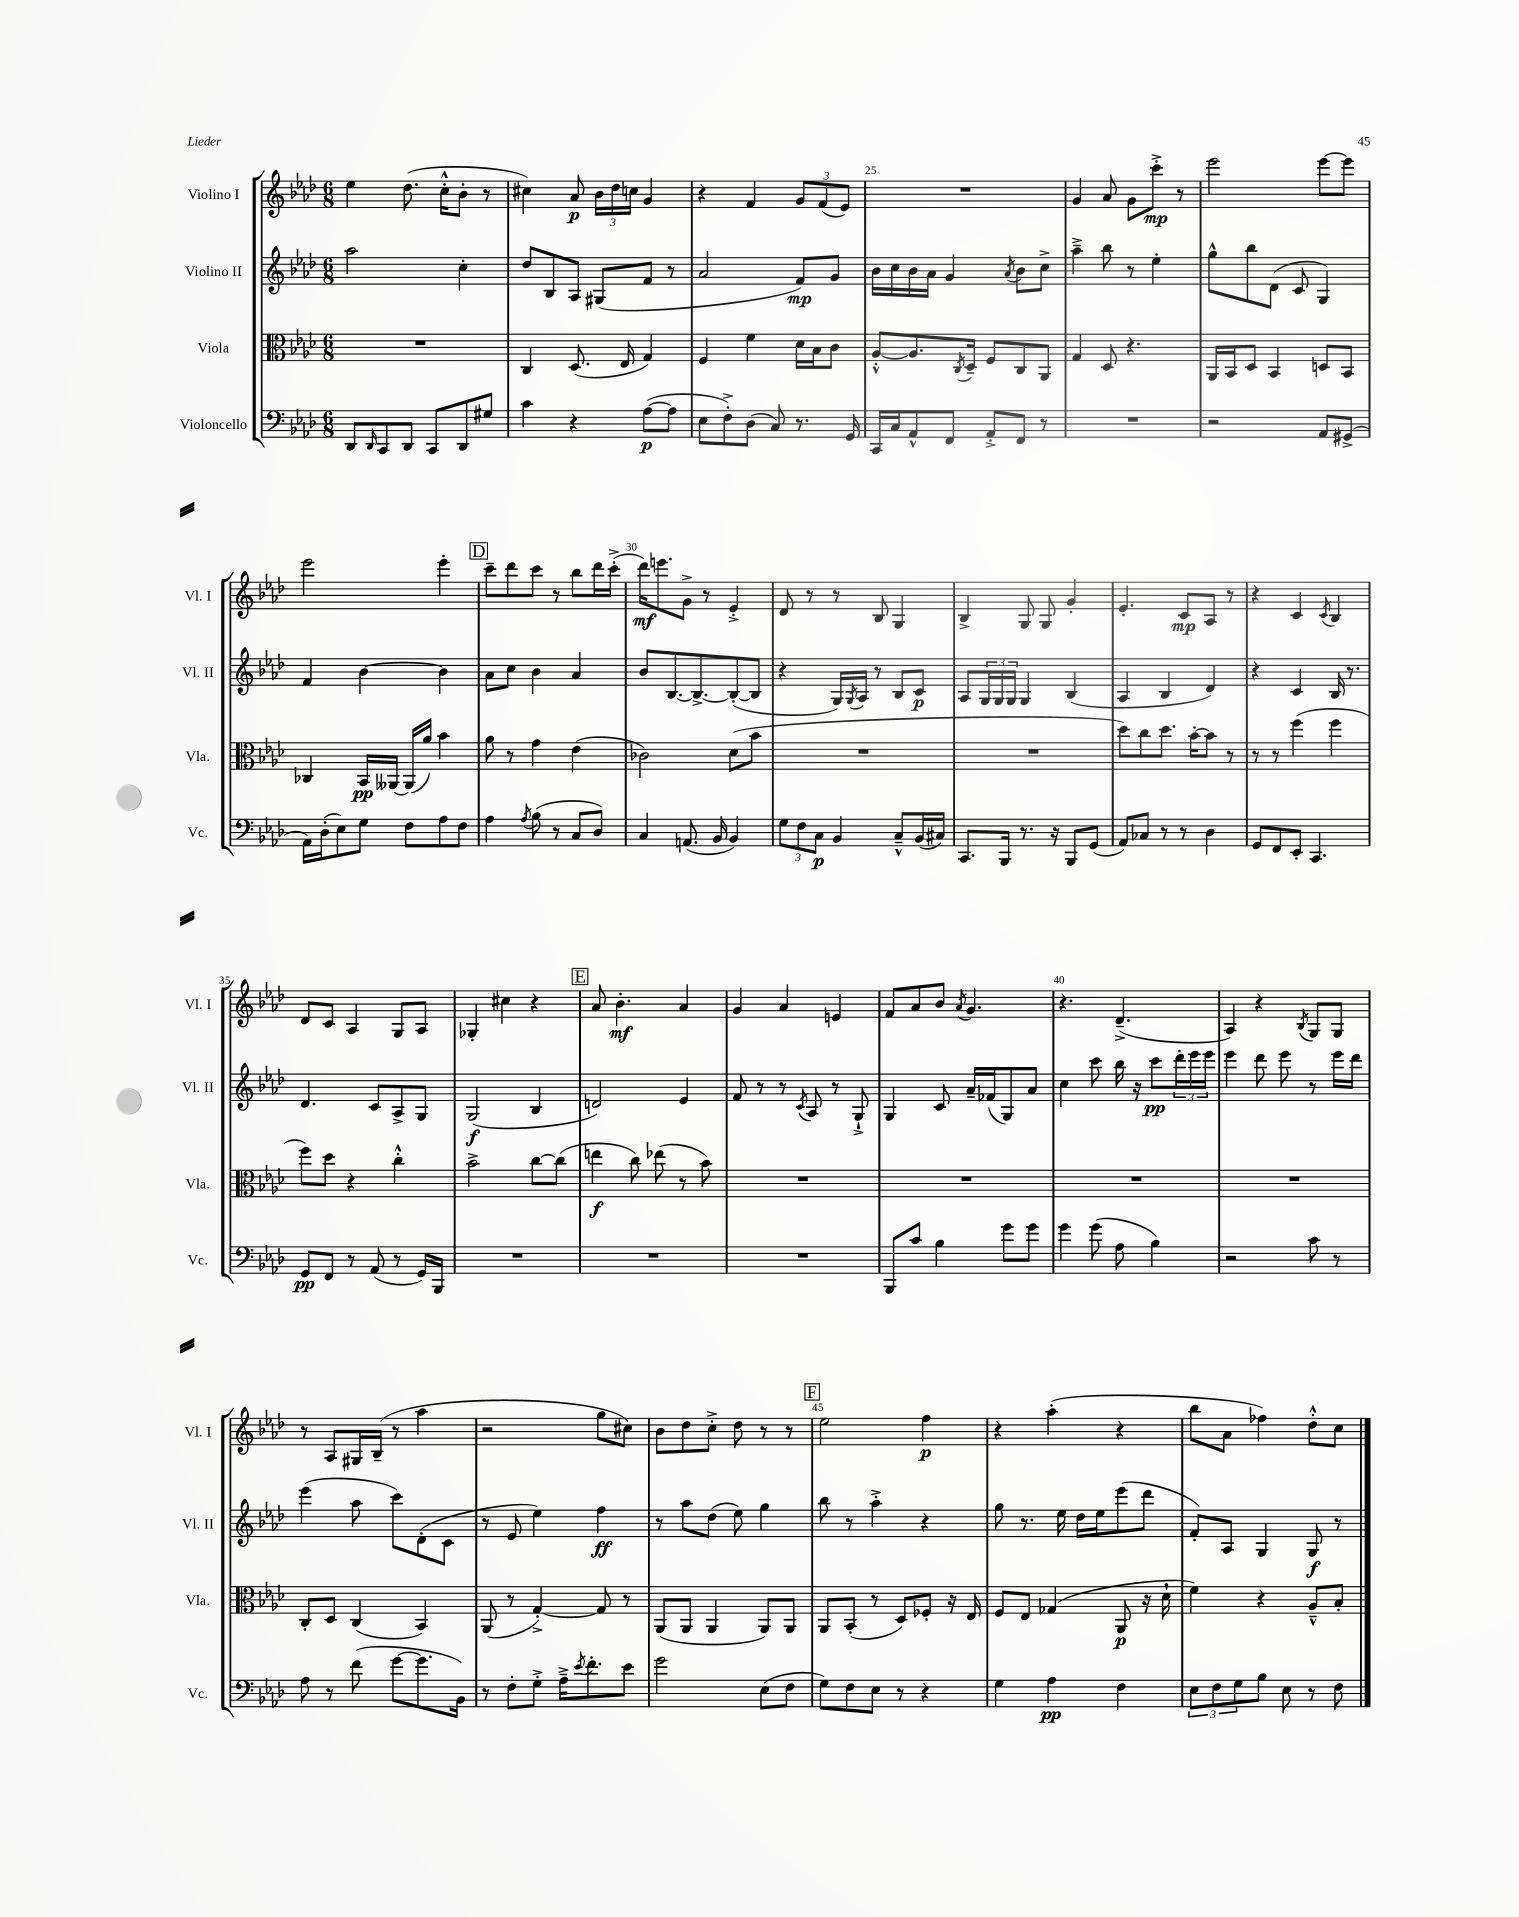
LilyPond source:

<<
\new StaffGroup <<
\new Staff = "s0" \with { instrumentName = "Violino I" shortInstrumentName = "Vl. I" } {
    \clef treble \key aes \major \numericTimeSignature \time 6/8
    ees''4 des''8.( c''16-.-^ bes'8-. r8 |
    cis''4) aes'8\p \tuplet 3/2 { bes'16 des''16 c''16 } g'4 |
    r4 f'4 \tuplet 3/2 { g'8 f'8( ees'8) } |
    R2. |
    g'4 aes'8 g'8 c'''8-.->\mp r8 |
    ees'''2 ees'''8~ ees'''8 |
    ees'''2 ees'''4-. |
    \mark \markup { \box "D" } c'''8-- des'''8 c'''8 r8 bes''8 des'''16 c'''16-.->( |
    des'''16\mf) e'''8. g'8-> r8 ees'4-.-> |
    des'8 r8 r8 bes8 g4 |
    bes4-> g8 g8 g'4-. |
    ees'4.-. c'8\mp aes8 r8 |
    r4 c'4 \acciaccatura { c'8 } bes4 |
    des'8 c'8 aes4 g8 aes8 |
    ges4-. cis''4 r4 |
    \mark \markup { \box "E" } aes'8 bes'4.-.\mf aes'4 |
    g'4 aes'4 e'4 |
    f'8 aes'8 bes'8 \acciaccatura { aes'8 } g'4. |
    r4. des'4.--->( |
    aes4) r4 \acciaccatura { bes8 } g8 g8 |
    r8 aes8 gis16 bes16--( r8 aes''4 |
    r2 g''8 cis''8) |
    bes'8 des''8 c''8-.-> des''8 r8 r8 |
    \mark \markup { \box "F" } ees''2 f''4\p |
    r4 aes''4-.( r4 |
    bes''8 aes'8 fes''4) des''8-.-^ c''8 \bar "|." |
}
\new Staff = "s1" \with { instrumentName = "Violino II" shortInstrumentName = "Vl. II" } {
    \clef treble \key aes \major \numericTimeSignature \time 6/8
    aes''2 c''4-. |
    des''8 bes8 aes8 gis8( f'8 r8 |
    aes'2 f'8\mp) g'8 |
    bes'16 c''16 bes'16 aes'16 g'4 \acciaccatura { aes'8 } bes'8 c''8-> |
    aes''4---> bes''8 r8 ees''4-. |
    g''8-^ bes''8 des'8( c'8 g4) |
    f'4 bes'4~ bes'4 |
    \mark \markup { \box "D" } aes'8 c''8 bes'4 aes'4 |
    bes'8 bes8.~ bes8.~-> bes8~-.( bes8 |
    r4 g16) \acciaccatura { g8 } aes16 r8 bes8 c'8\p |
    aes8 \tuplet 3/2 { g16 g16 g16 } g4 bes4( |
    aes4 bes4 des'4) |
    r4 c'4 bes16 r8. |
    des'4. c'8 aes8-> g8 |
    g2\f( bes4 |
    \mark \markup { \box "E" } d'2) ees'4 |
    f'8 r8 r8 \acciaccatura { c'8 } aes8 r8 g8-!-> |
    g4 c'8 aes'16-- fes'16( g8) aes'8 |
    c''4 c'''8 bes''16 r16 c'''8\pp \tuplet 3/2 { des'''16-. ees'''16 ees'''16 } |
    ees'''4 des'''8 ees'''8 r8 ees'''16 des'''16 |
    ees'''4( aes''8 c'''8) des'8-.( c'8 |
    r8 ees'8 ees''4) f''4\ff |
    r8 aes''8 des''8( ees''8) g''4 |
    \mark \markup { \box "F" } bes''8 r8 aes''4-.-> r4 |
    g''8 r8. ees''16 des''16 ees''16 ees'''8( des'''8 |
    f'8-.) aes8 g4 g8\f r8 \bar "|." |
}
\new Staff = "s2" \with { instrumentName = "Viola" shortInstrumentName = "Vla." } {
    \clef alto \key aes \major \numericTimeSignature \time 6/8
    R2. |
    c4 des8.( ees16 g4) |
    f4 f'4 des'16 bes16 c'8 |
    aes8~-.-^ aes8. \acciaccatura { c8 } des16-- f8 c8 aes,8 |
    g4 des8 r4. |
    aes,16 bes,16 des8 bes,4 d8 bes,8 |
    ces4 bes,16\pp aeses,16~ aeses,16( aes'16) bes'4 |
    \mark \markup { \box "D" } aes'8 r8 g'4 ees'4( |
    ces'2) des'8( bes'8 |
    R2. |
    R2. |
    des''8) c''8 des''8. bes'16~-. bes'8 r8 |
    r8 r8 f''4( f''4 |
    f''8) des''8 r4 c''4-.-^ |
    bes'2-> c''8~ c''8( |
    \mark \markup { \box "E" } e''4\f c''8) ees''8( r8 bes'8) |
    R2. |
    R2. |
    R2. |
    R2. |
    c8-. des8 c4( bes,4) |
    aes,8( r8 g4~-.->) g8 r8 |
    aes,8( aes,8 aes,4 aes,8) aes,8 |
    \mark \markup { \box "F" } aes,8 bes,8-.( r8 des8) fes8-. r16 ees16 |
    f8 ees8 ges4( aes,8\p r16 des'16-! |
    f'4) r4 aes8---^ bes8-. \bar "|." |
}
\new Staff = "s3" \with { instrumentName = "Violoncello" shortInstrumentName = "Vc." } {
    \clef bass \key aes \major \numericTimeSignature \time 6/8
    des,8 \grace { des,16 } c,8 des,8 c,8 des,8 gis8 |
    c'4 r4 aes8~\p( aes8 |
    ees8 f8-.->) des8( c8) r8. g,16 |
    c,16 c16 aes,8-^ f,8 aes,8-.-> f,8 r8 |
    R2. |
    r2 aes,8 gis,8->( |
    aes,16) des16-.( ees8) g8 f8 aes8 f8 |
    \mark \markup { \box "D" } aes4 \acciaccatura { aes8 } bes8( r8 c8 des8) |
    c4 a,8.( bes,16 bes,4) |
    \tuplet 3/2 { g8 f8 c8\p } bes,4 c8---^ bes,16( cis16) |
    c,8. bes,,16 r8. r16 bes,,8 g,8( |
    aes,8) ces8 r8 r8 des4 |
    g,8 f,8 ees,8-. c,4. |
    g,8\pp f,8 r8 aes,8( r8 g,16) bes,,16 |
    R2. |
    \mark \markup { \box "E" } R2. |
    R2. |
    bes,,8 c'8 bes4 g'8 g'8 |
    g'4 g'8( aes8 bes4) |
    r2 c'8 r8 |
    aes8 r8 f'8( g'8~ g'8. bes,16) |
    r8 f8-. g8-.-> aes16---> \acciaccatura { ees'8 } f'8.-. ees'8 |
    g'2 ees8( f8 |
    \mark \markup { \box "F" } g8) f8 ees8 r8 r4 |
    g4 aes4\pp f4 |
    \tuplet 3/2 { ees8 f8 g8 } bes8 ees8 r8 f8 \bar "|." |
}
>>
>>
\layout { \context { \Score currentBarNumber = #22 \override BarNumber.break-visibility = ##(#f #t #t) barNumberVisibility = #(every-nth-bar-number-visible 5) } }
